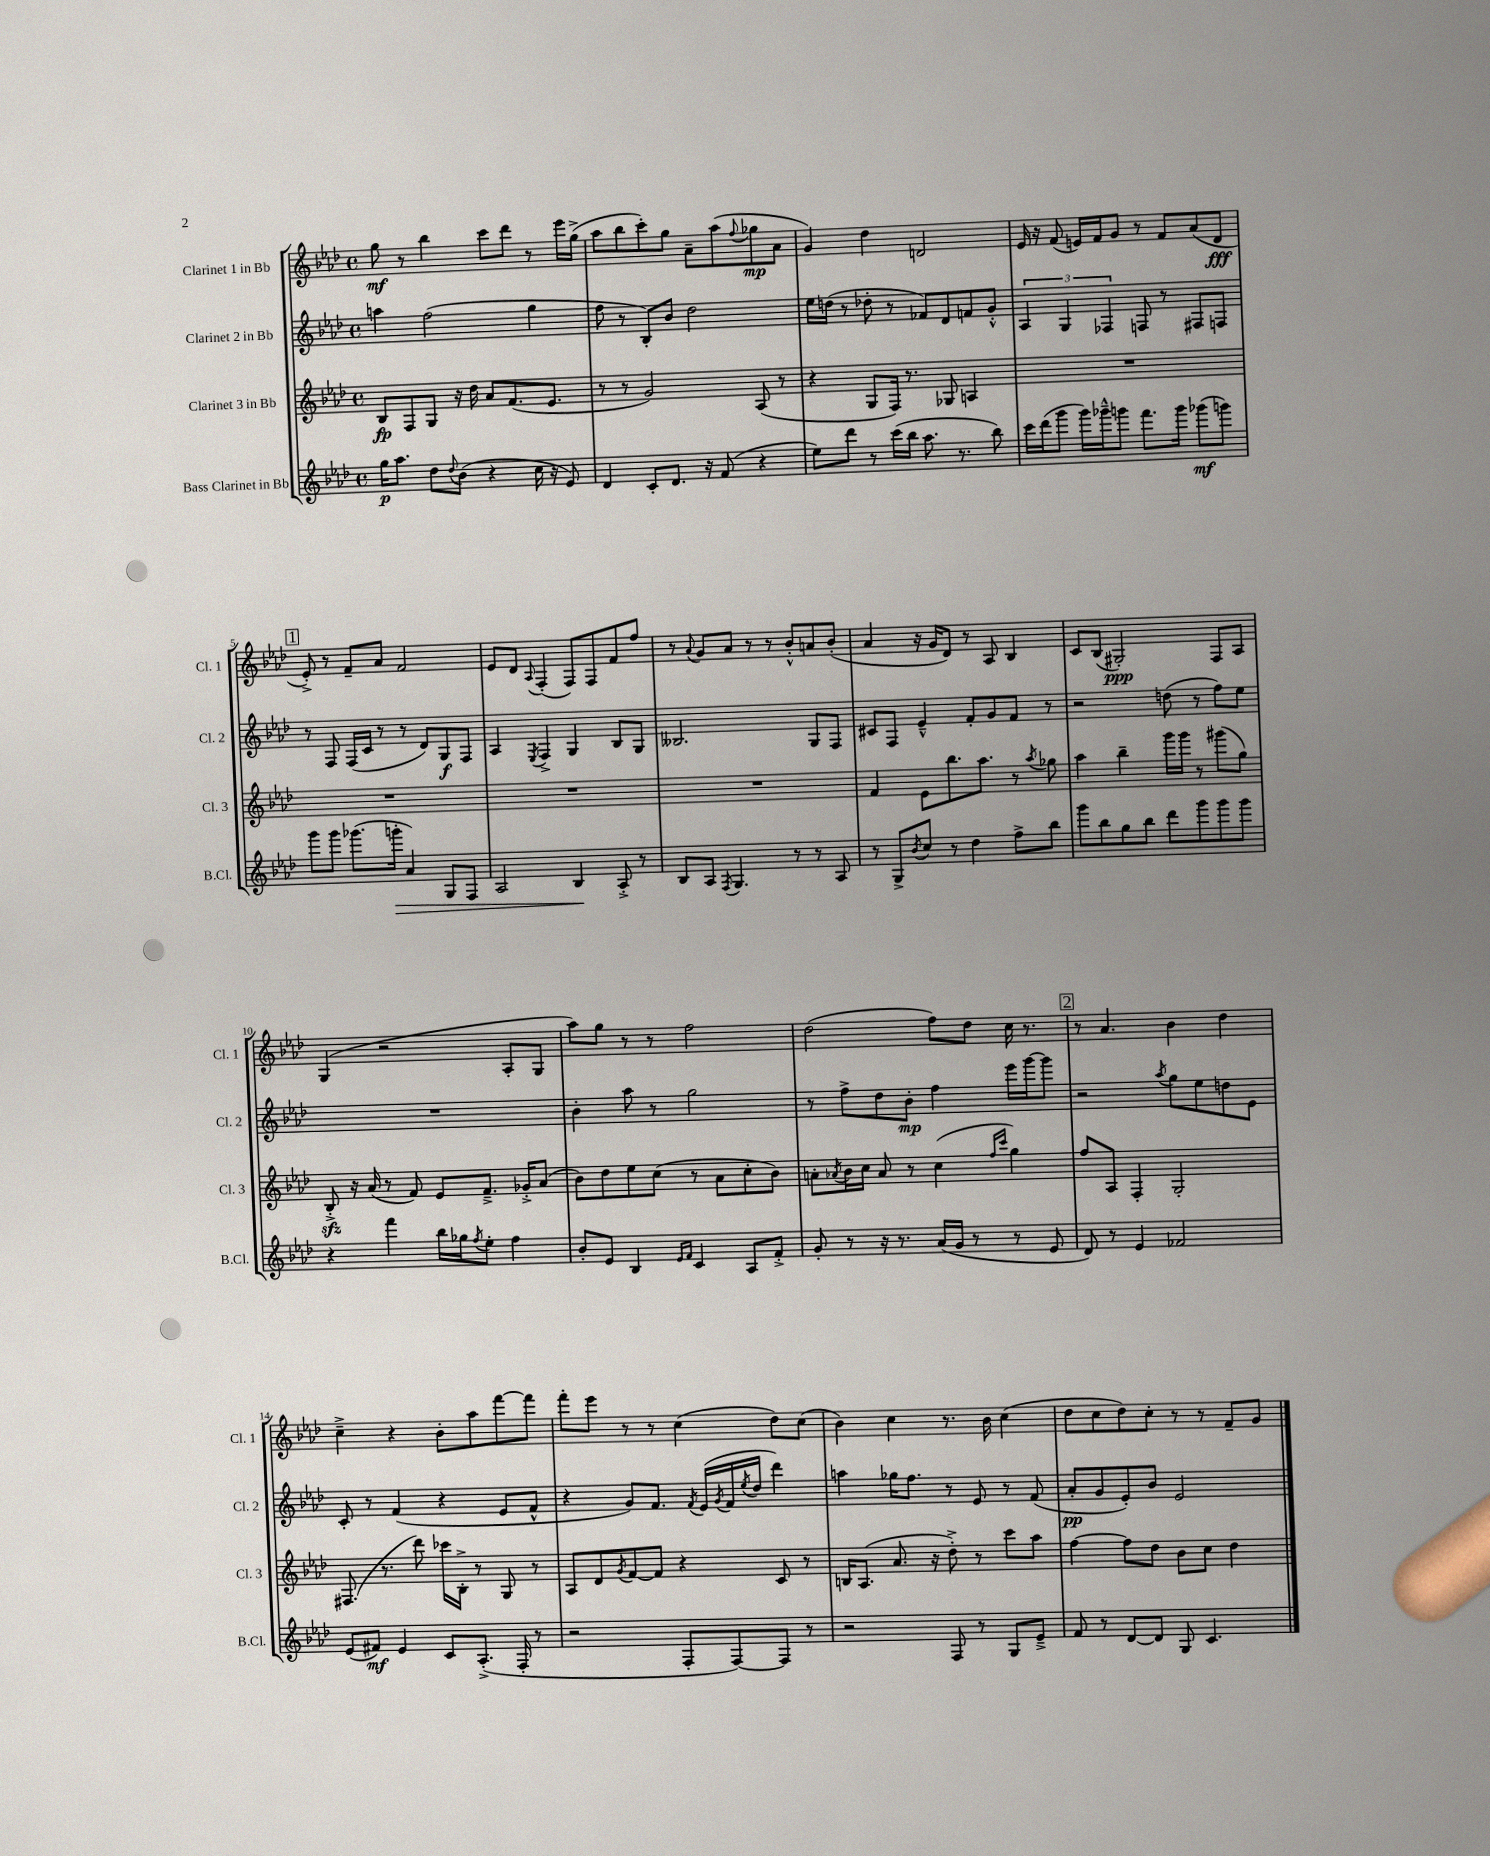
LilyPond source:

<<
\new StaffGroup <<
\new Staff = "s0" \with { instrumentName = "Clarinet 1 in Bb" shortInstrumentName = "Cl. 1" } {
    \clef treble \key aes \major \defaultTimeSignature \time 4/4
    g''8\mf r8 bes''4 c'''8 des'''8 r8 ees'''16 g''16->( |
    aes''8 bes''8 c'''8-.) g''8 aes'8-- aes''8( \appoggiatura { f''8 } ges''8\mp aes'8 |
    g'4) des''4 d'2 |
    ees'16 r16 f'8( e'16) f'16 g'8 r8 f'8 aes'8( des'8\fff |
    \mark \markup { \box "1" } ees'8-.->) r8 f'8-- aes'8 f'2 |
    ees'8 des'8 \appoggiatura { aes8 } f4-.( f8) f8 f'8 f''8 |
    r8 \appoggiatura { aes'8 } g'8 aes'8 r8 r8 bes'8-.-^ a'8 bes'8-.( |
    aes'4 r16 g'16 des'8) r8 aes8 bes4 |
    c'8 bes8( gis2-.\ppp) f8 aes8 |
    g4( r2 aes8-. g8 |
    aes''8) g''8 r8 r8 f''2 |
    des''2( f''8) des''8 c''16 r8. |
    \mark \markup { \box "2" } r8 aes'4. bes'4 des''4 |
    c''4---> r4 bes'8-. aes''8 f'''8~ f'''8 |
    f'''8-. ees'''8 r8 r8 c''4( des''8) c''8( |
    bes'4) c''4 r8. bes'16 c''4( |
    des''8 c''8 des''8) c''8-. r8 r8 f'8-- g'8 \bar "|." |
}
\new Staff = "s1" \with { instrumentName = "Clarinet 2 in Bb" shortInstrumentName = "Cl. 2" } {
    \clef treble \key aes \major \defaultTimeSignature \time 4/4
    a''4 f''2( g''4 |
    f''8 r8 bes8-.) bes'8 des''2 |
    ees''16 d''16( r8 des''8-. r8 fes'8) des'8 f'8 g'8-.-^ |
    \tuplet 3/2 { aes4 g4 fes4 } f8 r8 fis8 f8 |
    \mark \markup { \box "1" } r8 f8 f16( c'16 r8 r8 des'8) g8\f f8 |
    aes4 \acciaccatura { ees8 } f4-> g4 bes8 g8 |
    beses2. g8 f8 |
    cis'8 f8 ees'4---^ f'8-. g'8 f'8 r8 |
    r2 d''8( r8 f''8) ees''8 |
    R1 |
    bes'4-. aes''8 r8 g''2 |
    r8 f''8-> des''8 bes'8-.\mp f''4 ees'''16 g'''16~ g'''8 |
    \mark \markup { \box "2" } r2 \acciaccatura { aes''8 } g''8 ees''8 d''8 ees'8 |
    c'8-. r8 f'4( r4 ees'8 f'8-^ |
    r4 g'8) f'8. \acciaccatura { f'8 } ees'16( \acciaccatura { g'8 } f'16 \acciaccatura { ees''8 } des''16 des'''4) |
    a''4 ges''16 f''8. r8 ees'8 r8 f'8( |
    aes'8-.\pp g'8 ees'8-.) bes'8 ees'2 \bar "|." |
}
\new Staff = "s2" \with { instrumentName = "Clarinet 3 in Bb" shortInstrumentName = "Cl. 3" } {
    \clef treble \key aes \major \defaultTimeSignature \time 4/4
    bes8\fp f8 g8 r16 des''16 aes'8 f'8.( ees'8. |
    r8 r8 g'2) aes8( r8 |
    r4 g8 f16) r8. ges8 a4 |
    R1 |
    \mark \markup { \box "1" } R1 |
    R1 |
    R1 |
    f'4 ees'8 bes''8. aes''8. r8 \acciaccatura { aes''8 } ges''8 |
    aes''4 bes''4-- g'''16 g'''16 r8 gis'''8( g''8) |
    bes8-.->\sfz r16 aes'16( r8 f'8) ees'8 f'8.---> ges'16-.-> aes'8( |
    bes'8) des''8 ees''8 c''8( r8 aes'8 c''8-. bes'8) |
    a'8-. \acciaccatura { aes'8 } bes'16 c''16 aes'8 r8 c''4( \grace { f''16 c'''16 } g''4) |
    \mark \markup { \box "2" } f''8 aes8 f4-. g2-. |
    fis8.( r8. des'''8) ces'''16 bes16-.-> r8 g8 r8 |
    aes8 des'8 \acciaccatura { g'8 } f'8~ f'8 r4 c'8 r8 |
    b16 aes8.( aes'8. r16 des''8-.->) r8 c'''8 aes''8 |
    f''4~ f''8 des''8 bes'8 c''8 des''4 \bar "|." |
}
\new Staff = "s3" \with { instrumentName = "Bass Clarinet in Bb" shortInstrumentName = "B.Cl." } {
    \clef treble \key aes \major \defaultTimeSignature \time 4/4
    g''16\p aes''8. des''8 \appoggiatura { des''8 } bes'8( r4 c''16 r16 ees'8) |
    des'4 c'8-. des'8. r16 f'8( r4 |
    ees''8) des'''8 r8 c'''16( bes''16 aes''8. r8. bes''8) |
    c'''16 des'''16( g'''8 g'''16) ges'''16---^ g'''8 f'''8. g'''16 ges'''8\mf( g'''8) |
    \mark \markup { \box "1" } g'''8 g'''8 ges'''8.( g'''16-.\> aes'4) g8 f8 |
    aes2 bes4\! aes8-.-> r8 |
    bes8 aes8 \acciaccatura { f8 } g4. r8 r8 aes8 |
    r8 g8-> \acciaccatura { bes'8 } c''8 r8 des''4 f''8-> bes''8 |
    g'''8 bes''8 g''8 bes''8 des'''8 g'''8 g'''8 g'''8 |
    r4 f'''4 bes''16 ges''16 \acciaccatura { f''8 } ees''8-. f''4 |
    bes'8-. ees'8 bes4 \grace { ees'16 f'16 } c'4 aes8 f'8-.-> |
    g'8-. r8 r16 r8. aes'16( g'16 r8 r8 ees'8 |
    \mark \markup { \box "2" } des'8) r8 ees'4 fes'2 |
    ees'8( fis'8\mf) ees'4 c'8 aes8.-.->( f16-. r8 |
    r2 f8-. f8~) f8 r8 |
    r2 f8 r8 g8 ees'8---> |
    f'8 r8 des'8~ des'8 g8 c'4. \bar "|." |
}
>>
>>
